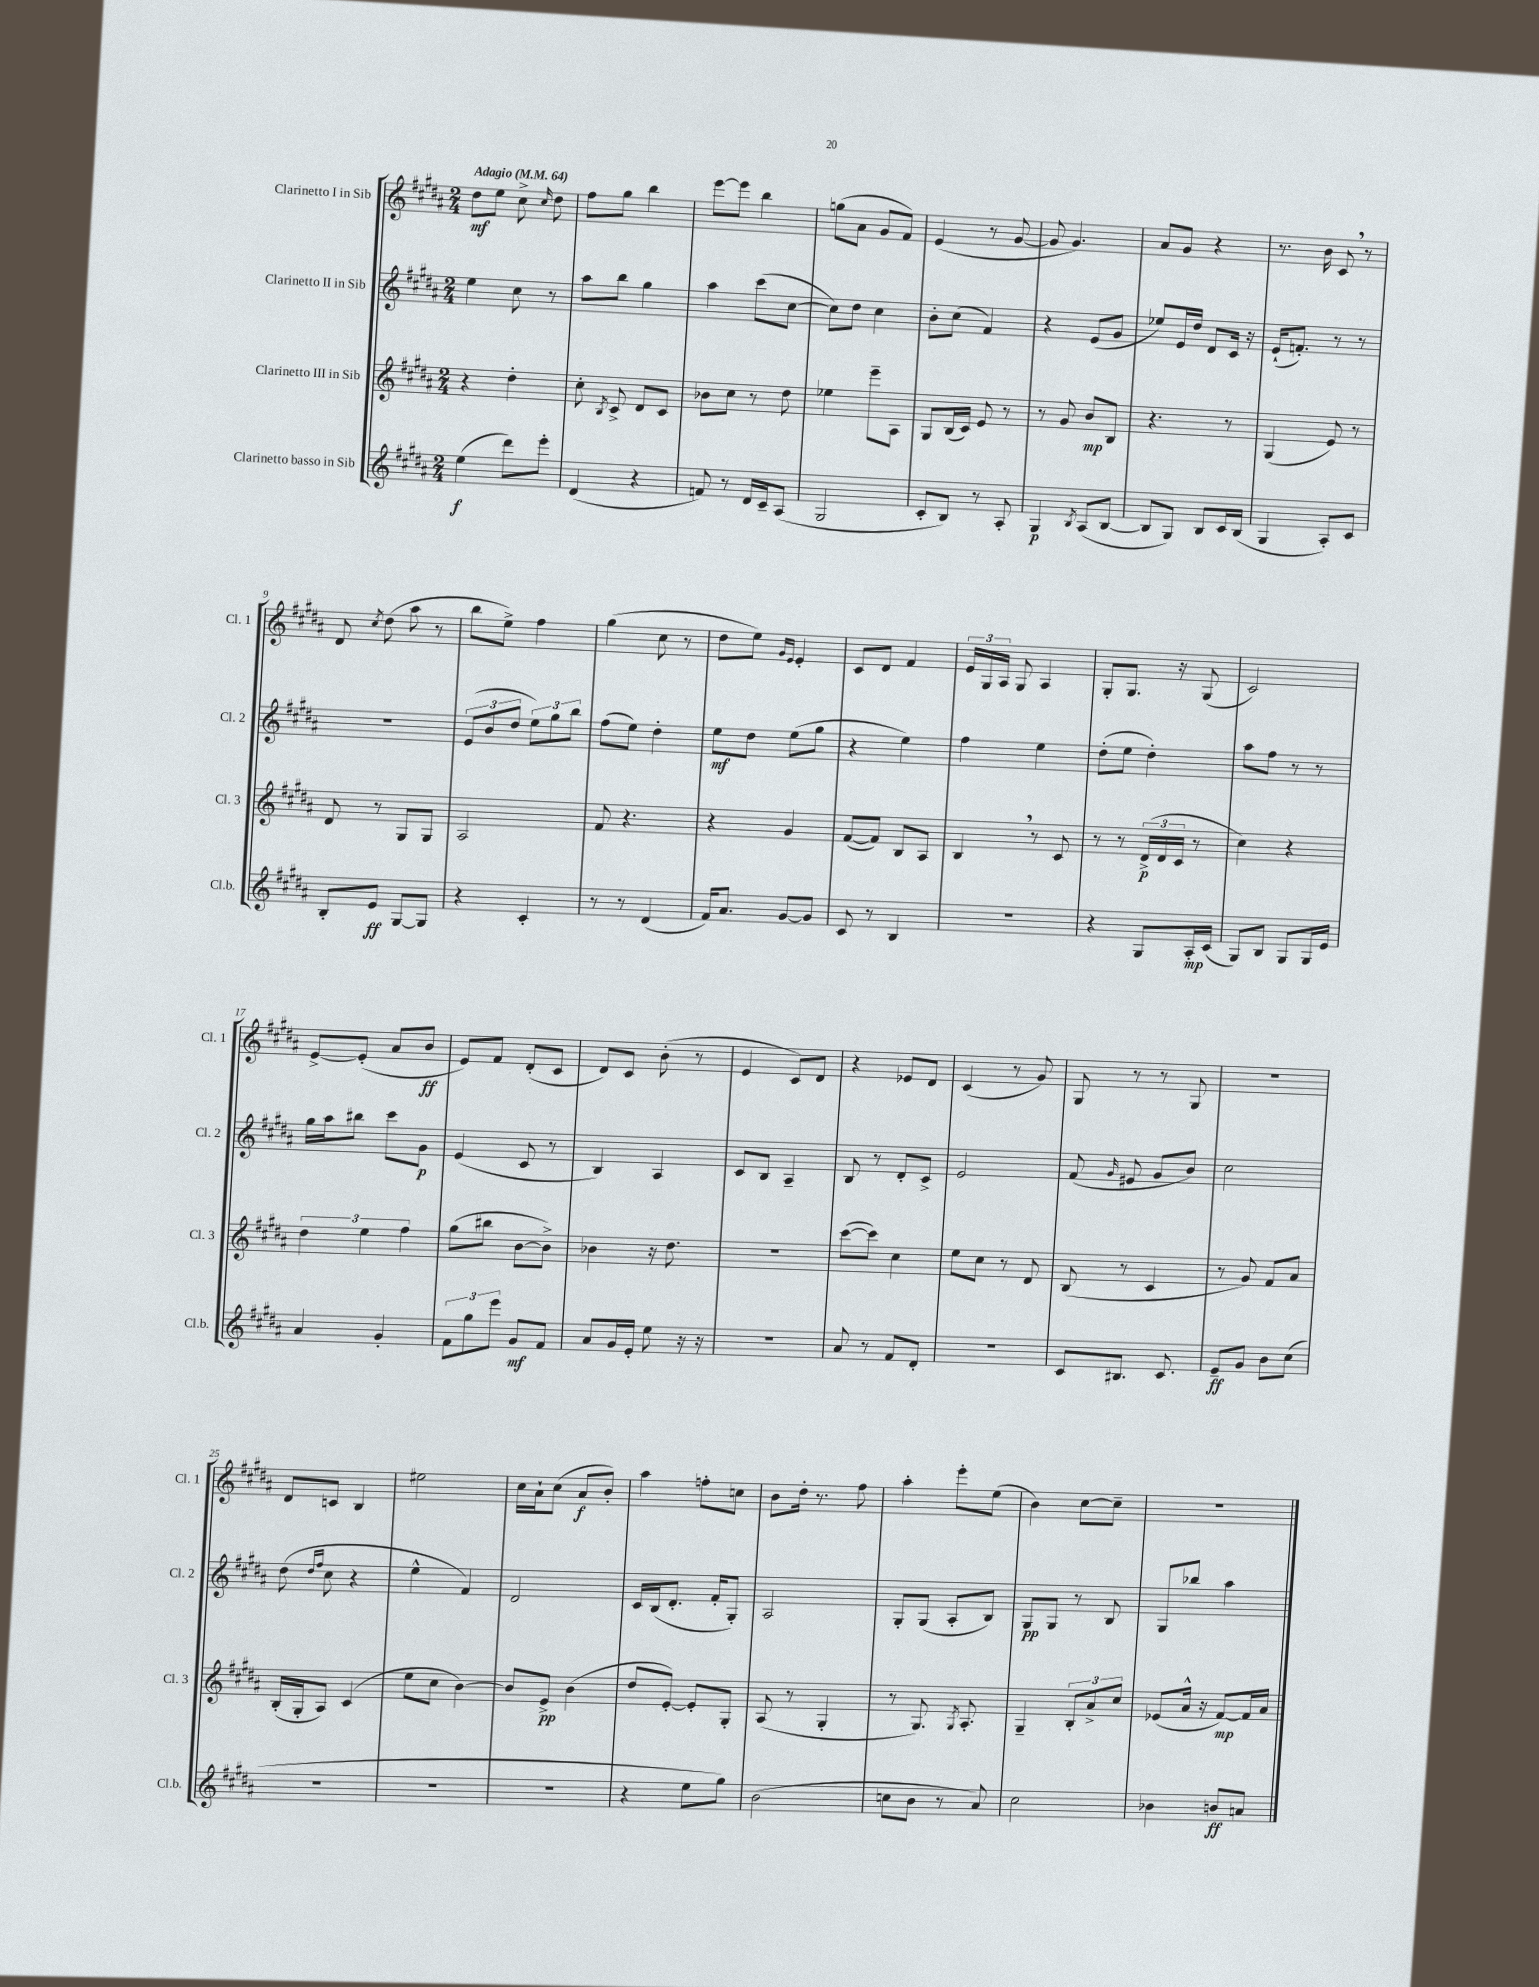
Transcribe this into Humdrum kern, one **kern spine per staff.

**kern	**dynam	**kern	**dynam	**kern	**dynam	**kern	**dynam
*part4	*part4	*part3	*part3	*part2	*part2	*part1	*part1
*staff4	*staff4	*staff3	*staff3	*staff2	*staff2	*staff1	*staff1
*I"Clarinetto basso in Sib	*	*I"Clarinetto III in Sib	*	*I"Clarinetto II in Sib	*	*I"Clarinetto I in Sib	*
*I'Cl.b.	*	*I'Cl. 3	*	*I'Cl. 2	*	*I'Cl. 1	*
*clefG2	*	*clefG2	*	*clefG2	*	*clefG2	*
*k[f#c#g#d#a#]	*	*k[f#c#g#d#a#]	*	*k[f#c#g#d#a#]	*	*k[f#c#g#d#a#]	*
*M2/4	*	*M2/4	*	*M2/4	*	*M2/4	*
*MM64	*	*MM64	*	*MM64	*	*MM64	*
=1	=1	=1	=1	=1	=1	=1	=1
!	!	!	!	!	!	!LO:TX:a:B:t=Adagio	!
(4ee\	f	4r	.	4ee\	.	8dd#\L	mf
.	.	.	.	.	.	8ee\J	.
8ddd#\L)	.	4dd#'\	.	8cc#\	.	8cc#^\	.
.	.	.	.	.	.	16qqcc#/	.
8eee'\J	.	.	.	8r	.	8dd#\	.
=2	=2	=2	=2	=2	=2	=2	=2
(4d#/	.	8cc#'\	.	8aa#\L	.	8ff#\L	.
.	.	8qB/	.	.	.	.	.
.	.	8c#^/	.	8bb\J	.	8gg#\J	.
4r	.	8d#/L	.	4gg#\	.	4bb\	.
.	.	8c#/J	.	.	.	.	.
=3	=3	=3	=3	=3	=3	=3	=3
8fn/)	.	8b-X\L	.	4aa#\	.	[8eee\L	.
8r	.	8cc#\J	.	.	.	8eee\J]	.
16d#/LL	.	8r	.	(8ccc#\L	.	4bb\	.
16c#~/J	.	.	.	.	.	.	.
(8A#/J	.	8dd#\	.	[8cc#\J	.	.	.
=4	=4	=4	=4	=4	=4	=4	=4
2G#/	.	4ee-X\	.	8cc#\L])	.	(8ggn\L	.
.	.	.	.	8dd#\J	.	8a#\J	.
.	.	8eee~\L	.	4cc#\	.	8g#/L	.
.	.	8A#\J	.	.	.	8f#/J)	.
=5	=5	=5	=5	=5	=5	=5	=5
8c#'/L	.	8G#/L	.	8b'\L	.	(4e/	.
8B/J)	.	(16B/L	.	(8cc#\J	.	.	.
.	.	16c#/JJ)	.	.	.	.	.
8r	.	8e/	.	4f#/)	.	8r	.
8A#'/	.	8r	.	.	.	[8g#/	.
=6	=6	=6	=6	=6	=6	=6	=6
4G#/	p	8r	.	4r	.	8g#/]	.
.	.	8g#/	.	.	.	4.g#/)	.
8qB/	.	.	.	.	.	.	.
(8A#/L	.	8b/L	mp	(8e/L	.	.	.
[8B/J	.	8B/J	.	8g#/J	.	.	.
=7	=7	=7	=7	=7	=7	=7	=7
8B/L]	.	4.r	.	8ee-X/L)	.	8a#/L	.
8G#/J)	.	.	.	16e/L	.	8g#/J	.
.	.	.	.	16dd#/JJ	.	.	.
8B/L	.	.	.	8d#/L	.	4r	.
16c#/L	.	8r	.	16c#/Jk	.	.	.
(16B/JJ	.	.	.	16r	.	.	.
=8	=8	=8	=8	=8	=8	=8	=8
4G#/	.	(4G#/	.	(16e`/KL	.	8.r	.
.	.	.	.	8.fn'/J)	.	.	.
.	.	.	.	.	.	16b\	.
8A#'/L)	.	8e/)	.	8r	.	8c#,/	.
8c#/J	.	8r	.	8r	.	8r	.
!!LO:LB:g=z
=9	=9	=9	=9	=9	=9	=9	=9
8B'/L	.	8d#/	.	2r	.	8d#/	.
.	.	.	.	.	.	8qcc#/	.
8e/J	ff	8r	.	.	.	(8dd#\	.
[8G#/L	.	8G#/L	.	.	.	8aa#\	.
8G#/J]	.	8G#/J	.	.	.	8r	.
=10	=10	=10	=10	=10	=10	=10	=10
4r	.	2A#/	.	(12e/L	.	8bb\L	.
.	.	.	.	12b/	.	.	.
.	.	.	.	.	.	8ee^\J)	.
.	.	.	.	12dd#/J	.	.	.
4c#'/	.	.	.	12ee\L)	.	4ff#\	.
.	.	.	.	12gg#\	.	.	.
.	.	.	.	12bb\J	.	.	.
=11	=11	=11	=11	=11	=11	=11	=11
8r	.	8f#/	.	(8ff#\L	.	(4gg#\	.
8r	.	4.r	.	8ee\J)	.	.	.
(4d#/	.	.	.	4dd#'\	.	8cc#\	.
.	.	.	.	.	.	8r	.
=12	=12	=12	=12	=12	=12	=12	=12
16f#/KL)	.	4r	.	8ee\L	mf	8dd#\L	.
8.a#/J	.	.	.	.	.	.	.
.	.	.	.	8dd#\J	.	8ee\J)	.
.	.	.	.	.	.	16qqg#/LL	.
.	.	.	.	.	.	16qqe/JJ	.
[8g#/L	.	4g#/	.	(8ee\L	.	4e'/	.
8g#/J]	.	.	.	8gg#\J	.	.	.
=13	=13	=13	=13	=13	=13	=13	=13
8c#/	.	([8f#/L	.	4r	.	8c#/L	.
8r	.	8f#/J])	.	.	.	8d#/J	.
4B/	.	8B/L	.	4ee\)	.	4f#/	.
.	.	8A#/J	.	.	.	.	.
=14	=14	=14	=14	=14	=14	=14	=14
2r	.	4B,/	.	4ff#\	.	24e/LL	.
.	.	.	.	.	.	24G#/	.
.	.	.	.	.	.	24A#/JJ	.
.	.	.	.	.	.	8G#/	.
.	.	8r	.	4ee\	.	4A#/	.
.	.	8c#/	.	.	.	.	.
=15	=15	=15	=15	=15	=15	=15	=15
4r	.	8r	.	(8dd#'\L	.	8G#'/L	.
.	.	8r	.	8ee\J	.	8.G#/J	.
8G#/L	.	(24d#^/LL	p	4dd#'\)	.	.	.
.	.	24d#/	.	.	.	.	.
.	.	.	.	.	.	16r	.
.	.	24c#/JJ	.	.	.	.	.
16A#'/L	mp	8r	.	.	.	(8G#/	.
(16c#/JJ	.	.	.	.	.	.	.
=16	=16	=16	=16	=16	=16	=16	=16
8G#/L)	.	4cc#\)	.	8aa#\L	.	2c#/)	.
8B/J	.	.	.	8ff#\J	.	.	.
8G#/L	.	4r	.	8r	.	.	.
16G#/L	.	.	.	8r	.	.	.
16e/JJ	.	.	.	.	.	.	.
!!LO:LB:g=z
=17	=17	=17	=17	=17	=17	=17	=17
4a#/	.	6dd#\	.	16gg#\LL	.	[8e^/L	.
.	.	.	.	16aa#\J	.	.	.
.	.	.	.	8bb#X\J	.	(8e'/J]	.
.	.	6ee\	.	.	.	.	.
4g#'/	.	.	.	8ccc#\L	.	8a#/L	.
.	.	6ff#\	.	.	.	.	.
.	.	.	.	8g#\J	p	8b/J	ff
=18	=18	=18	=18	=18	=18	=18	=18
12f#\L	.	(8gg#\L	.	(4e/	.	8e/L)	.
12gg#\	.	.	.	.	.	.	.
.	.	8bb#X\J	.	.	.	8f#/J	.
12eee\J	.	.	.	.	.	.	.
8g#/L	mf	[8b\L	.	8c#/	.	(8d#'/L	.
8f#/J	.	8b^\J])	.	8r	.	8c#/J	.
=19	=19	=19	=19	=19	=19	=19	=19
8a#/L	.	4b-X\	.	4B/)	.	8d#/L)	.
16g#/L	.	.	.	.	.	8c#/J	.
16e'/JJ	.	.	.	.	.	.	.
8ee\	.	16r	.	4A#/	.	(8b'\	.
.	.	8.dd#\	.	.	.	.	.
16r	.	.	.	.	.	8r	.
16r	.	.	.	.	.	.	.
=20	=20	=20	=20	=20	=20	=20	=20
2r	.	2r	.	8c#/L	.	4e/	.
.	.	.	.	8B/J	.	.	.
.	.	.	.	4A#~/	.	8c#/L)	.
.	.	.	.	.	.	8d#/J	.
=21	=21	=21	=21	=21	=21	=21	=21
8a#/	.	([8ccc#\L	.	8B/	.	4r	.
8r	.	8ccc#\J])	.	8r	.	.	.
8f#/L	.	4cc#\	.	8d#'/L	.	8e-X/L	.
8d#'/J	.	.	.	8c#^/J	.	8d#/J	.
=22	=22	=22	=22	=22	=22	=22	=22
2r	.	8ee\L	.	2e/	.	(4c#/	.
.	.	8cc#\J	.	.	.	.	.
.	.	8r	.	.	.	8r	.
.	.	8d#/	.	.	.	8g#/)	.
=23	=23	=23	=23	=23	=23	=23	=23
8c#/L	.	(8B/	.	(8f#/	.	8G#/	.
.	.	.	.	16qqg#/	.	.	.
8.B#X/J	.	8r	.	8e#X/	.	8r	.
.	.	4c#/	.	8g#/L	.	8r	.
8.c#/	.	.	.	.	.	.	.
.	.	.	.	8b/J)	.	8G#/	.
=24	=24	=24	=24	=24	=24	=24	=24
8e~/L	ff	8r	.	2cc#\	.	2r	.
8g#/J	.	8g#/)	.	.	.	.	.
8b\L	.	8f#/L	.	.	.	.	.
(8cc#\J	.	8a#/J	.	.	.	.	.
!!LO:LB:g=z
=25	=25	=25	=25	=25	=25	=25	=25
2r	.	(16B'/LL	.	(8dd#\	.	8d#/L	.
.	.	16G#'/J	.	.	.	.	.
.	.	.	.	16qqdd#/LL	.	.	.
.	.	.	.	16qqff#/JJ	.	.	.
.	.	8A#/J)	.	8cc#\	.	8cn/J	.
.	.	(4c#/	.	4r	.	4B/	.
=26	=26	=26	=26	=26	=26	=26	=26
2r	.	8ee\L	.	4ee^^\	.	2ee#X\	.
.	.	8cc#\J	.	.	.	.	.
.	.	[4b\)	.	4f#/)	.	.	.
=27	=27	=27	=27	=27	=27	=27	=27
2r	.	8b/L]	.	2d#/	.	16cc#\LL	.
.	.	.	.	.	.	16a#`\J	.
.	.	8e^/J	pp	.	.	(8cc#\J	.
.	.	(4b\	.	.	.	8a#/L	f
.	.	.	.	.	.	8b'/J)	.
=28	=28	=28	=28	=28	=28	=28	=28
4r	.	8dd#/L	.	16c#/LL	.	4aa#\	.
.	.	.	.	(16B/J	.	.	.
.	.	[8e'/J)	.	8.d#'/J	.	.	.
8ee\L	.	8e'/L]	.	.	.	8ffn'\L	.
.	.	.	.	16f#'/KL	.	.	.
8gg#\J)	.	8G#'/J	.	8G#'/J)	.	8ccn\J	.
=29	=29	=29	=29	=29	=29	=29	=29
(2b\	.	(8A#/	.	2A#/	.	8b\L	.
.	.	8r	.	.	.	16dd#'\Jk	.
.	.	.	.	.	.	8.r	.
.	.	4G#'/	.	.	.	.	.
.	.	.	.	.	.	8ff#\	.
=30	=30	=30	=30	=30	=30	=30	=30
8ccn\L	.	8r	.	8G#'/L	.	4aa#'\	.
8b\J	.	8.G#/)	.	(8G#/J	.	.	.
8r	.	.	.	8A#'/L	.	8eee'\L	.
.	.	8qG#/	.	.	.	.	.
.	.	8.A#'/	.	.	.	.	.
8a#/)	.	.	.	8B/J)	.	(8ee\J	.
=31	=31	=31	=31	=31	=31	=31	=31
2cc#\	.	4G#~/	.	8G#/L	pp	4b\)	.
.	.	.	.	8G#/J	.	.	.
.	.	12B'/L	.	8r	.	[8cc#\L	.
.	.	12a#^/	.	.	.	.	.
.	.	.	.	8B/	.	8cc#~\J]	.
.	.	12cc#/J	.	.	.	.	.
=32	=32	=32	=32	=32	=32	=32	=32
4b-X\	.	(8e-X/L	.	8G#/L	.	2r	.
.	.	16a#^^/Jk	.	8bb-X/J	.	.	.
.	.	16r	.	.	.	.	.
8bn/L	ff	[8f#/L)	mp	4aa#\	.	.	.
8an/J	.	16f#/L]	.	.	.	.	.
.	.	16a#/JJ	.	.	.	.	.
==	==	==	==	==	==	==	==
*-	*-	*-	*-	*-	*-	*-	*-
